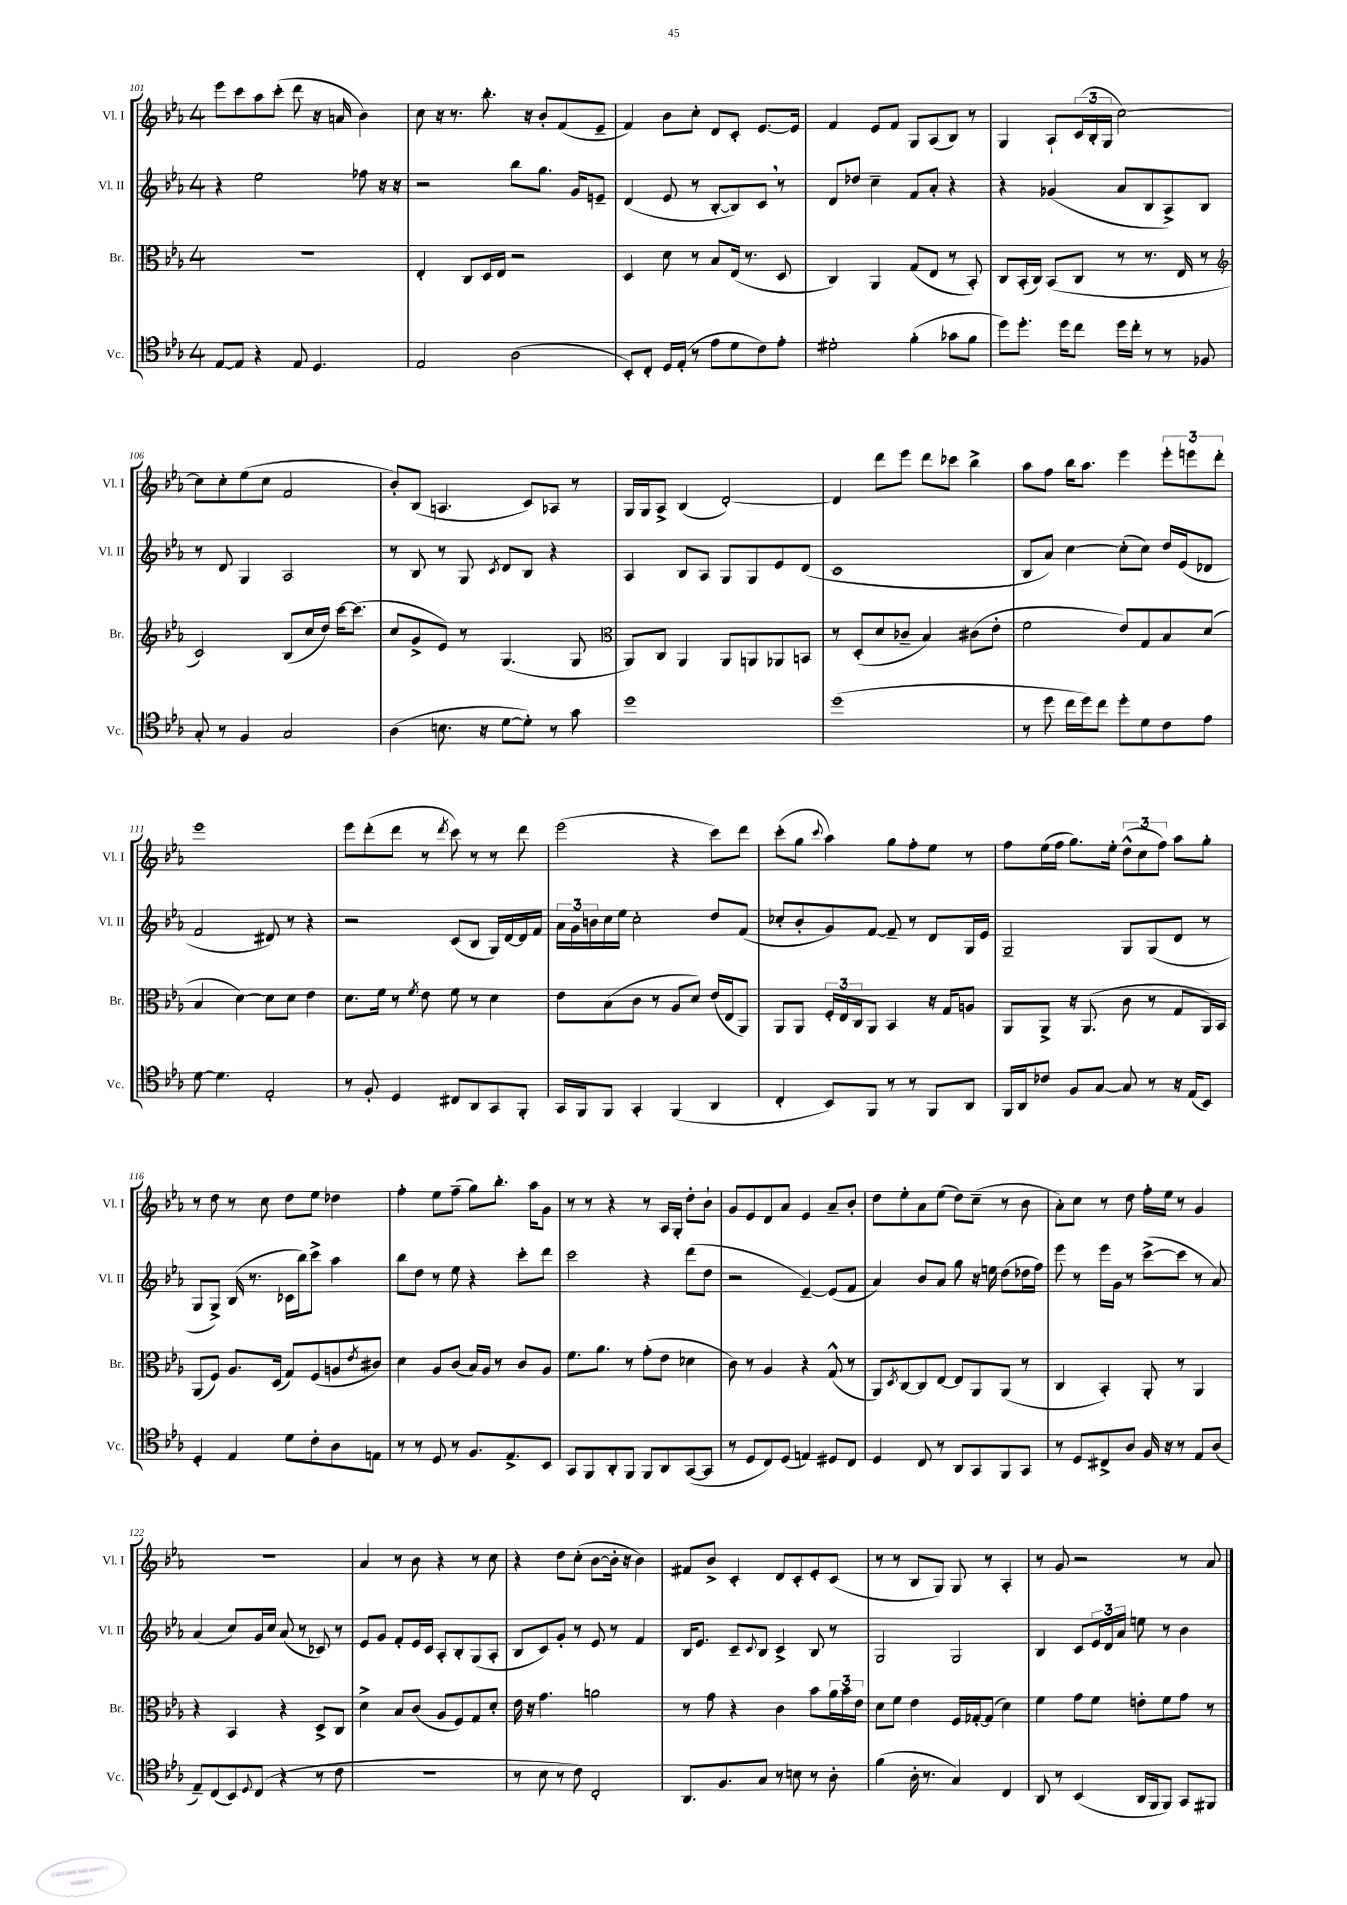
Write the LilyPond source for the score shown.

<<
\new StaffGroup <<
\new Staff = "s0" \with { instrumentName = "Vl. I" shortInstrumentName = "Vl. I" } {
    \clef treble \key ees \major \once \override Staff.TimeSignature.style = #'single-digit \time 4/4
    ees'''8 c'''8 aes''8 c'''8-.( d'''8 r16 a'16 bes'4) |
    c''8 r16 r8. bes''8.-. r16 bes'8-. f'8( ees'8-- |
    f'4) bes'8 c''8-. d'8 c'8-. ees'8.~ ees'16 |
    f'4 ees'8 f'8 g8 aes8( bes8) r8 |
    g4 aes8-! \tuplet 3/2 { c'16( bes16-. g16 } c''2~) |
    c''8 c''8-. ees''8( c''8 f'2 |
    bes'8-.) bes8( a4. c'8) aes8 r8 |
    g16 g16 aes8-> bes4( d'2~-.) |
    d'4 d'''8 ees'''8 d'''8 ces'''8 bes''4-> |
    aes''8 f''8 bes''16 aes''8. ees'''4 \tuplet 3/2 { ees'''8-. e'''8 d'''8-. } |
    ees'''1 |
    ees'''8 d'''8-.( d'''8 r8 \acciaccatura { d'''8 } c'''8) r8 r8 d'''8 |
    ees'''2( r4 c'''8) d'''8 |
    c'''8-.( g''8 \appoggiatura { c'''8 } aes''4) g''8 f''8-. ees''8 r8 |
    f''8 ees''16( f''16 g''8.) ees''16-. \tuplet 3/2 { d''8-^( c''8 f''8) } aes''8 g''8-. |
    r8 d''8 r8 c''8 d''8 ees''8 des''4 |
    f''4-. ees''8 f''8--( g''8) bes''8.-. aes''16 g'8 |
    r8 r8 r4 r8 aes16 g16-. d''8-. bes'8-! |
    g'8 ees'8 d'8 aes'8 ees'4 aes'8-- bes'8-. |
    d''8 ees''8-. aes'8 ees''8( d''8) c''8--( r8 bes'8 |
    aes'8-.) c''8 r8 d''8 f''16-. ees''16 r8 g'4 |
    R1 |
    aes'4 r8 bes'8 r4 r8 c''8 |
    r4 d''8 c''8-.( bes'8~ bes'16-. r16 bes'4) |
    fis'8 bes'8-> c'4-. d'8 c'8-. ees'8-. c'8( |
    r8 r8 bes8 g8) g8 r8 aes4-. |
    r8 g'8 r2 r8 aes'8 \bar "|." |
}
\new Staff = "s1" \with { instrumentName = "Vl. II" shortInstrumentName = "Vl. II" } {
    \clef treble \key ees \major \once \override Staff.TimeSignature.style = #'single-digit \time 4/4
    r4 ees''2 fes''8 r16 r16 |
    r2 bes''8 g''8. g'16 e'8-- |
    d'4( ees'8 r8 bes8~-. bes8) c'8 \breathe r8 |
    d'8 des''8 c''4-- f'8 aes'8-. r4 |
    r4 ges'4( aes'8 bes8 aes8->) bes8 |
    r8 d'8 g4 aes2 |
    r8 bes8 r8 g8 \acciaccatura { c'8 } d'8 bes8 r4 |
    aes4 bes8 aes8 g8 g8 ees'8 d'8( |
    c'1 |
    bes8 aes'8) c''4~ c''8-.( c''8) d''16 ees'16( des'8 |
    f'2 dis'8) r8 r4 |
    r2 c'8( bes8 g16) d'16~ d'16 f'16 |
    \tuplet 3/2 { aes'16 g'16 b'16 } c''16 ees''16 c''2-. d''8 f'8( |
    ces''8-. bes'8-. g'8) f'8~ f'8-- r8 d'8 g16 ees'16 |
    g2-- g8 g8( d'8 r8 |
    g8 g8->) bes16( r8. ces'16 bes''16) c'''8-> aes''4 |
    bes''8 d''8 r8 ees''8 r4 c'''8-. d'''8 |
    c'''2 r4 d'''8( d''8 |
    r2 ees'4~--) ees'8( f'8 |
    aes'4) bes'8 aes'8 g''8 r16 e''16 d''8( des''16 f''16) |
    ees'''8 r8 ees'''16 g'16 r8 c'''8~->( c'''8 r8 aes'8) |
    aes'4( c''8) g'16 c''16 aes'8( r8 ces'8) r8 |
    ees'8 g'8 f'8-. ees'16 c'16 aes8-. bes8-. g8( aes8-. |
    bes8 c'8) g'8-. r8 ees'8 r8 f'4 |
    bes16 ees'8. c'8-- \appoggiatura { c'8 } bes8 c'4-> bes8 r8 |
    g2 g2 |
    bes4 c'8 \tuplet 3/2 { ees'16 d'16 aes'16 } e''8 r8 bes'4 \bar "|." |
}
\new Staff = "s2" \with { instrumentName = "Br." shortInstrumentName = "Br." } {
    \clef alto \key ees \major \once \override Staff.TimeSignature.style = #'single-digit \time 4/4
    R1 |
    ees4-. c8 d16 ees16 r2 |
    d4 d'8 r8 bes8 ees16( r8. d8 |
    c4) aes,4 g8( ees8 r8 bes,8-.) |
    c8 bes,16-.( c16) bes,8( c8 r8 r8. ees16 r8 |
    \clef treble c'2) bes8( c''16 d''16) c'''16~ c'''8.( |
    c''8 g'8-> ees'8) r8 g4.( g8 |
    \clef alto aes,8) c8 aes,4 aes,8 a,8 aes,8 b,8 |
    r8 d8-.( d'8 ces'8-- bes4) cis'8( ees'8-. |
    f'2 ees'8) g8 bes8 d'8( |
    bes4 d'4~) d'8 d'8 ees'4 |
    d'8. f'16 r8 \acciaccatura { f'8 } ees'8 f'8 r8 d'4 |
    ees'8 bes8( c'8 r8 aes8 d'8) ees'16( ees16 aes,8) |
    aes,8 aes,8 \tuplet 3/2 { f16-. ees16 c16 } aes,8 bes,4 r16 g16 a8 |
    aes,8 aes,8-> r16 aes,8.( c'8 r8 g8 aes,16) bes,16 |
    aes,8( f8) aes8. d16( g8) f8( a8 \acciaccatura { ees'8 } cis'8) |
    d'4 aes8 c'8( bes16) aes16 r8 c'8 aes8 |
    f'8. aes'8. r8 g'8-.( ees'8 des'4 |
    c'8) r8 aes4 r4 g8-^( r8 |
    aes,8) \acciaccatura { d8 } c8~ c8 ees8~ ees8 aes,8 aes,8( r8 |
    c4 bes,4-.) aes,8-. r8 aes,4 |
    r4 bes,4 r4 d8-> c8 |
    d'4-> bes8 c'8( aes8 f8) g8 d'8-. |
    ees'16 r16 g'4. a'2 |
    r8 g'8 r4 c'4 bes'8 \tuplet 3/2 { aes'16 bes'16 ees'16 } |
    d'8 f'8 ees'4 f16 ges16~-. ges8( d'4) |
    f'4 g'8 f'8 e'8-. f'8 g'8 r8 \bar "|." |
}
\new Staff = "s3" \with { instrumentName = "Vc." shortInstrumentName = "Vc." } {
    \clef tenor \key ees \major \once \override Staff.TimeSignature.style = #'single-digit \time 4/4
    ees8~ ees8 r4 ees8 d4. |
    ees2 aes2( |
    bes,8-.) c8-. d16 ees16-.( r8 ees'8 d'8 c'8) ees'8-. |
    dis'2-. f'4-.( ges'8 f'8 |
    d''8) d''8.-. d''16 c''8 d''16 c''16-. r8 r8 fes8 |
    g8-. r8 f4 g2 |
    aes4( b8. r16 d'8~ d'8-.) r8 g'8 |
    d''1 |
    d''1( |
    r8 d''8 c''16 d''16) c''8 d''8-. d'8 c'8 ees'8 |
    d'8~ d'4. ees2-. |
    r8 f8-. d4 cis8 aes,8 g,8 f,8-. |
    g,16 f,16 f,8 g,4-. f,4( aes,4 |
    c4-. bes,8) f,8 r8 r8 f,8 aes,8 |
    f,16 aes,16 ces'8 f8 g8~ g8 r8 r16 ees16( bes,8) |
    d4-. ees4 d'8 c'8-. aes8 e8 |
    r8 r8 d8 r8 f8. ees8.-> bes,8 |
    g,8 f,8 aes,8-. f,8 f,8 aes,8 g,8~( g,8 |
    r8 d8 c8) d8( e4) dis8 c8 |
    d4 c8 r8 aes,8 g,8 f,8 g,8 |
    r8 d8 cis8-> aes8 f16 r16 r8 ees8 aes8( |
    ees8--) c8( bes,8) \appoggiatura { d8 } c8( r4 r8 c'8 |
    R1 |
    r8 bes8 r8 c'8) c2-. |
    aes,8. f8. g8 r8 b8 r8 aes8-. |
    f'4( aes16-. r8. g4) c4 |
    aes,8 r8 bes,4( aes,16 f,16 f,8) g,8 fis,8 \bar "|." |
}
>>
>>
\layout { \context { \Score currentBarNumber = #101 } }
